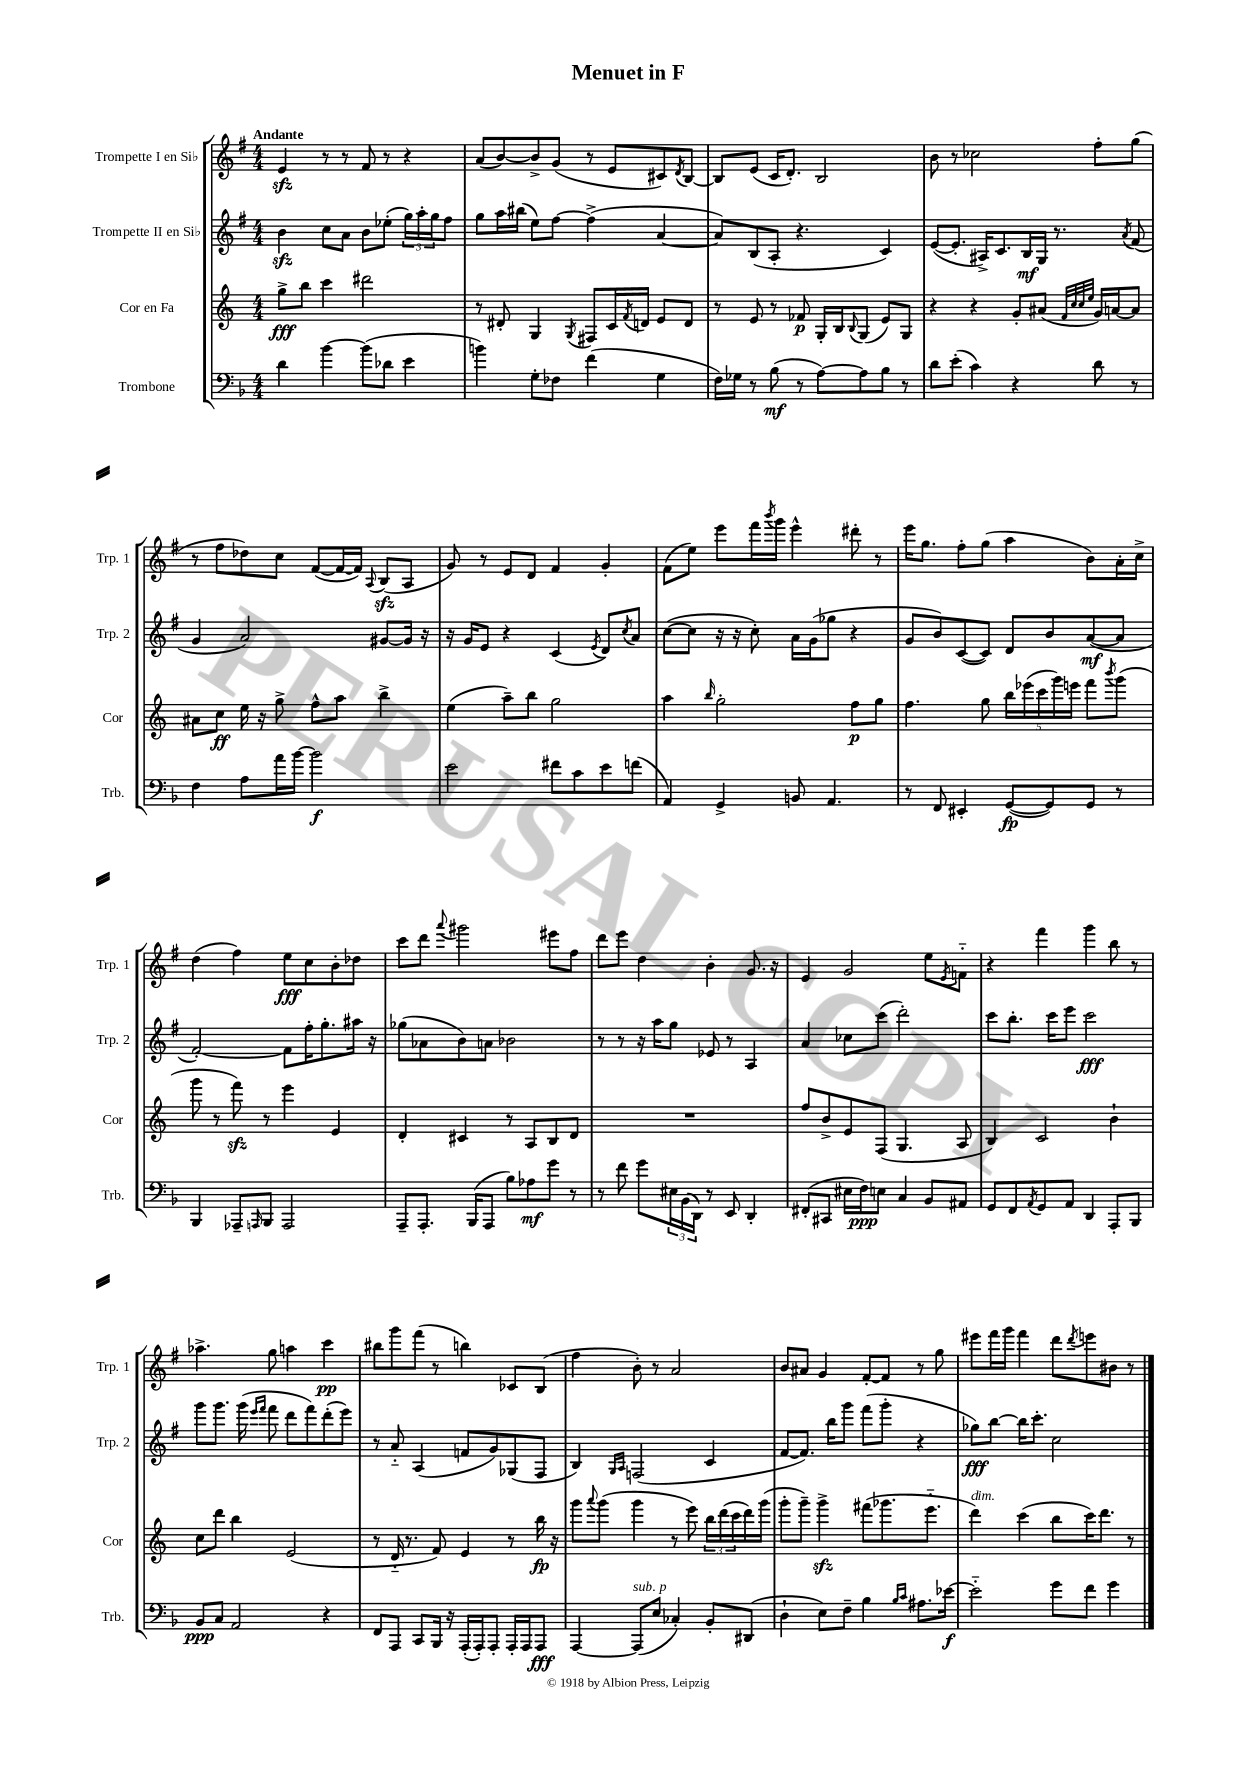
\header { title = "Menuet in F" }
<<
\new StaffGroup <<
\new Staff = "s0" \with { instrumentName = "Trompette I en Sib" shortInstrumentName = "Trp. 1" } {
    \clef treble \key g \major \numericTimeSignature \time 4/4 \tempo "Andante"
    e'4\sfz r8 r8 fis'8 r8 r4 |
    a'8( b'8~) b'8-> g'8( r8 e'8 cis'8) \acciaccatura { d'8 } b8~ |
    b8 e'8( c'16 d'8.-.) b2 |
    b'8 r8 ces''2 fis''8-. g''8( |
    r8 fis''8 des''8) c''8 fis'8~( fis'16~ fis'16) \appoggiatura { a8 } b8\sfz( a8 |
    g'8) r8 e'8 d'8 fis'4 g'4-. |
    fis'8( e''8) e'''8 fis'''16 \acciaccatura { b'''8 } g'''16 e'''4-^ dis'''8-. r8 |
    e'''16 g''8. fis''8-. g''8( a''4 b'8) a'16-. c''16-> |
    d''4( fis''4) e''8\fff c''8 b'8-. des''8 |
    c'''8 d'''8 \appoggiatura { a'''8 } gis'''2 eis'''8 fis''8 |
    d'''8 e'''8 d''4 b'4-. g'8. r16 |
    e'4 g'2 e''8 \acciaccatura { e'8 } f'8-_ |
    r4 fis'''4 g'''4 b''8 r8 |
    aes''4.-> g''8 a''4 c'''4\pp |
    bis''8 g'''8 fis'''8( r8 b''4) ces'8 b8( |
    fis''4 b'8-.) r8 a'2 |
    b'8 ais'8 g'4 fis'8~-. fis'8 r8 g''8 |
    eis'''8 fis'''16 g'''16 fis'''4 d'''8 \acciaccatura { d'''8 } e'''8 bis'8 r8 \bar "|." |
}
\new Staff = "s1" \with { instrumentName = "Trompette II en Sib" shortInstrumentName = "Trp. 2" } {
    \clef treble \key g \major \numericTimeSignature \time 4/4
    b'4\sfz c''8 a'8 b'8 ees''8-.( \tuplet 3/2 { g''16) a''16-. g''16 } fis''8 |
    g''8 a''16 bis''16( e''8) fis''8~ fis''4->( a'4~ |
    a'8) b8( a8-. r4. c'4) |
    e'8~( e'8.-. ais16->) c'8. b16\mf g16 r8. \acciaccatura { a'8 } fis'8( |
    g'4 a'2) gis'8~ gis'16 r16 |
    r16 g'16 e'8 r4 c'4( \acciaccatura { e'8 } d'8) \acciaccatura { c''8 } a'8 |
    c''8~( c''8 r16 r16 c''8-.) a'16 g'16( ges''8 r4 |
    g'8 b'8) c'8~( c'8) d'8 b'8 a'8~\mf( a'8 |
    fis'2~-.) fis'8 fis''16-. g''8.-. ais''16 r16 |
    ges''8( aes'8 b'8) a'8 bes'2 |
    r8 r8 r16 a''16 g''8 ees'8 r8 a4 |
    a'4 ces''8 c'''8( d'''2-.) |
    c'''8 b''8.-. c'''16 e'''8 c'''2\fff |
    g'''8 g'''8. g'''16( \grace { e'''16 fis'''16 } fis'''8 d'''8 fis'''8) d'''8-.( e'''8) |
    r8 a'8-_ a4( f'8 g'8) ges8( fis8 |
    b4) \grace { g16 a16 } f2( c'4 |
    fis'8~ fis'8.) b''16 g'''8 fis'''8( g'''8-. r4 |
    ges''8\fff) b''8~ b''16 c'''8.-. c''2 \bar "|." |
}
\new Staff = "s2" \with { instrumentName = "Cor en Fa" shortInstrumentName = "Cor" } {
    \clef treble \key c \major \numericTimeSignature \time 4/4
    g''8->\fff b''8 c'''4 dis'''2 |
    r8 dis'8-. g4 \acciaccatura { g8 } fis8 c'16 \acciaccatura { f'8 } d'16 e'8 d'8 |
    r8 e'8 r8 fes'8\p g16-. b16 \appoggiatura { b8 } g8( e'8) g8 |
    r4 r4 g'8-. ais'8( \grace { f'32 c''32 c''32 e''32 } g'16) a'16~ a'8 |
    ais'8 c''8\ff e''16 r16 g''8-> f''8-^ a''8 b''4-> |
    e''4( a''8--) b''8 g''2 |
    a''4 \grace { b''16 } g''2-. f''8\p g''8 |
    f''4. g''8 \tuplet 5/4 { b''16 ees'''16( c'''16 g'''16) e'''16 } f'''8 \acciaccatura { b'''8 } g'''8( |
    g'''8 r8 f'''8\sfz) r8 e'''4 e'4 |
    d'4-. cis'4 r8 a8 b8 d'8 |
    R1 |
    f''8 b'8-> e'8 f8( g4. a8 |
    b4) c'2 b'4-! |
    c''8 d'''8 b''4 e'2( |
    r8 d'16-_ r8. f'8) e'4 r8 b''16\fp r16 |
    g'''8 \appoggiatura { a'''8 } g'''8( g'''4 r8 e'''8) \tuplet 3/2 { b''16 d'''16( c'''16 } d'''16) g'''16( |
    g'''8-. g'''8--) g'''4->\sfz fis'''8( ges'''8. e'''8.-_ |
    d'''4^\markup { \italic "dim." }) c'''4( b''8 c'''16) d'''8. r8 \bar "|." |
}
\new Staff = "s3" \with { instrumentName = "Trombone" shortInstrumentName = "Trb." } {
    \clef bass \key f \major \numericTimeSignature \time 4/4
    d'4 bes'4~ bes'8( des'8 e'4 |
    b'4) g8-. fes8 f'4( g4 |
    f16) ges16 r8 bes8\mf( r8 a8~) a8 bes8 r8 |
    d'8 e'8-.( c'4) r4 d'8 r8 |
    f4 a8 a'16 bes'16~ bes'2\f |
    e'2 fis'8 c'8 e'8 f'8( |
    a,4) g,4-> b,8 a,4. |
    r8 f,8 eis,4-. g,8~\fp( g,8) g,8 r8 |
    bes,,4 aes,,8-- \grace { a,,16 } bes,,8 a,,2 |
    a,,8-- a,,8.-. bes,,16( a,,8 bes8) aes8\mf g'8 r8 |
    r8 f'8 g'8 \tuplet 3/2 { eis16 bes,16( d,16) } r8 e,8 d,4-. |
    fis,8-.( cis,8 eis16 f16\ppp) e8 c4 bes,8 ais,8 |
    g,8 f,8 \acciaccatura { a,8 } g,8 a,8 d,4 a,,8-. bes,,8 |
    bes,8\ppp c8 a,2 r4 |
    f,8 a,,8 c,8 bes,,16 r16 a,,16-.( a,,16-.) a,,8-. a,,16-. a,,16 a,,8\fff |
    a,,4~ a,,8^\markup { \italic "sub. p" }( e8 ces4-.) bes,8-. dis,8( |
    d4-! e8) f8-- bes4 \grace { bes16 c'16 } ais8. ees'16~\f |
    ees'2-_ g'8 f'8 g'4 \bar "|." |
}
>>
>>
\layout { \context { \Score \remove "Bar_number_engraver" } }
